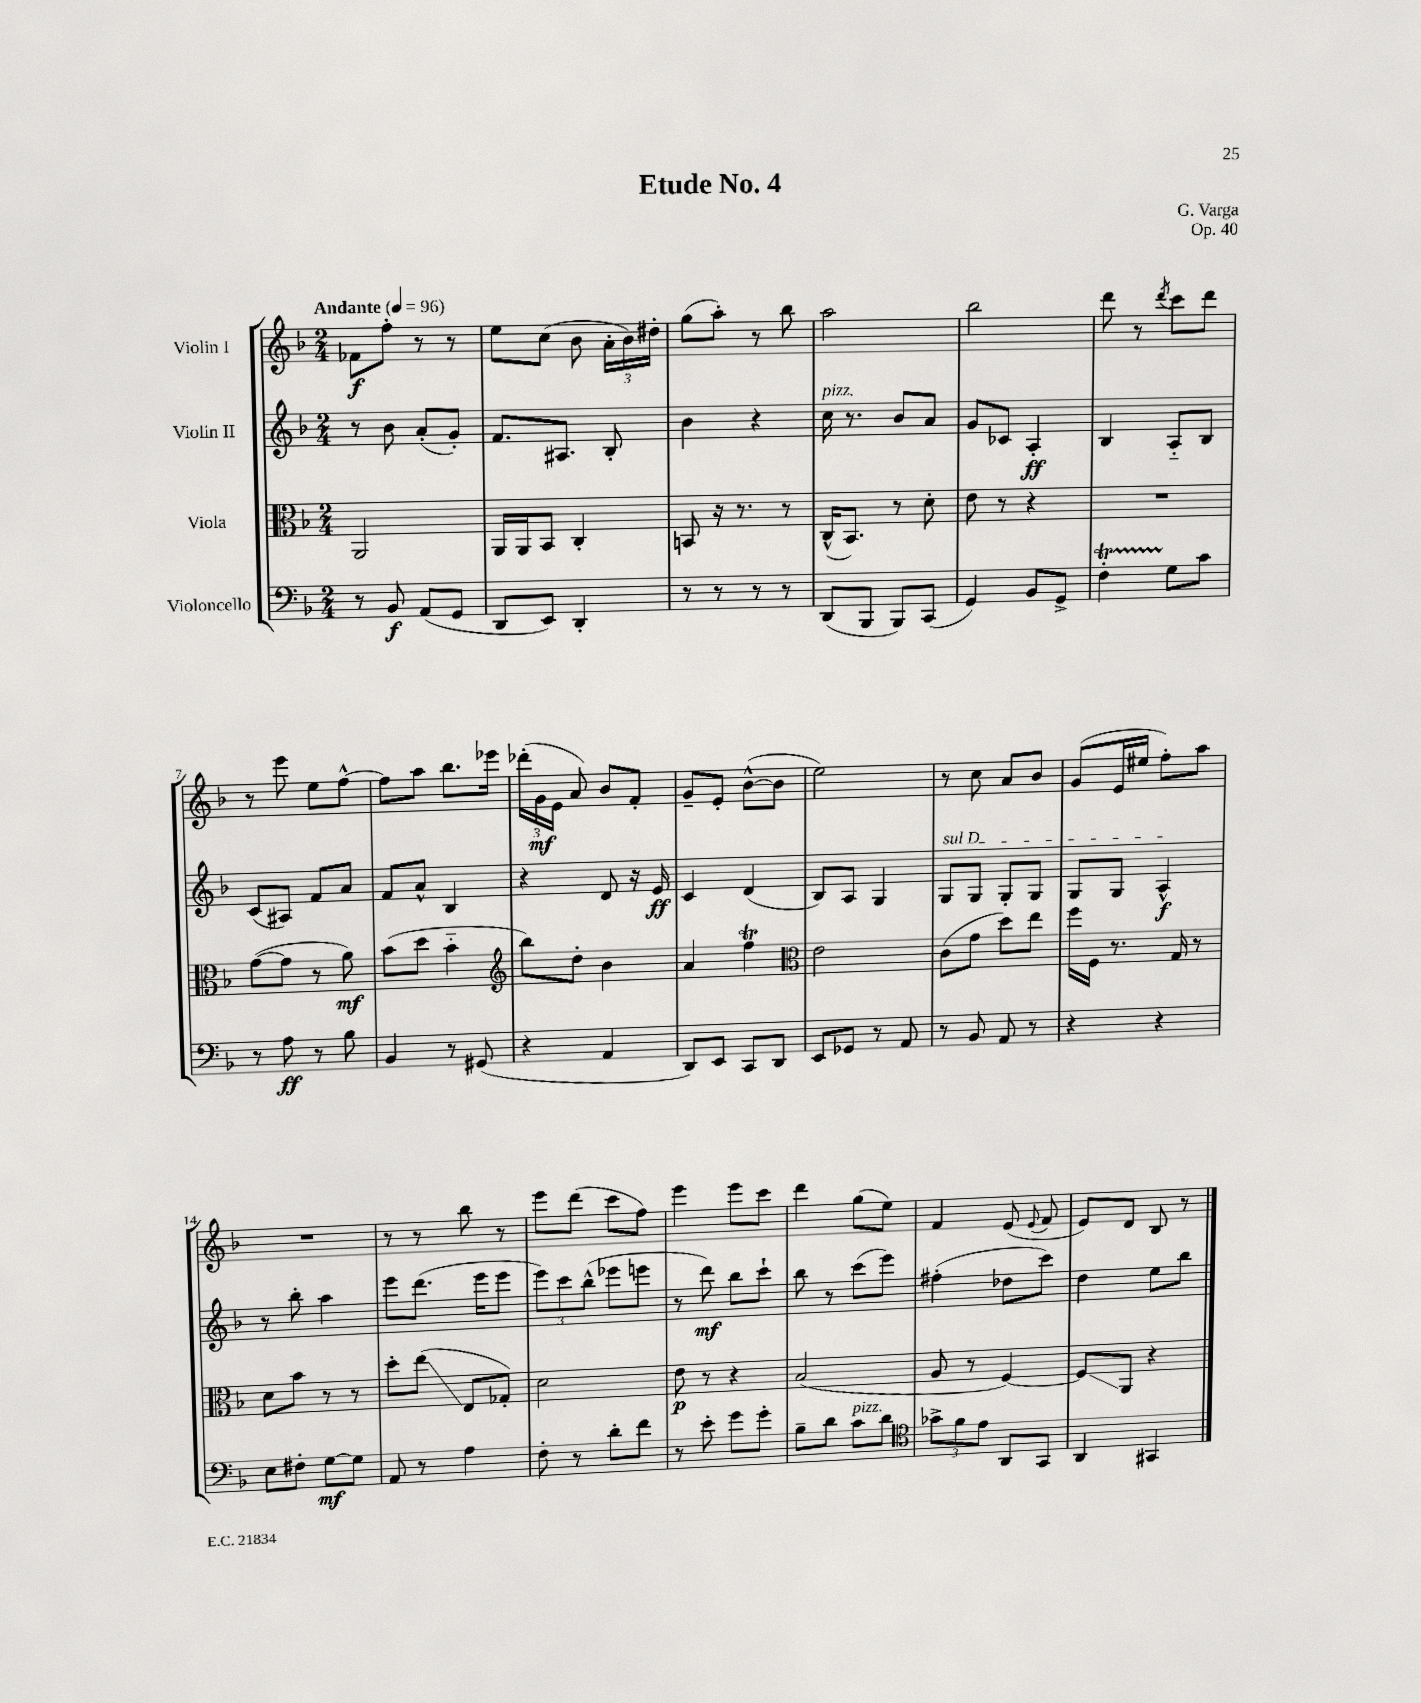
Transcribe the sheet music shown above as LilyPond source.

\header { title = "Etude No. 4" composer = "G. Varga" opus = "Op. 40" }
<<
\new StaffGroup <<
\new Staff = "s0" \with { instrumentName = "Violin I" } {
    \clef treble \key f \major \numericTimeSignature \time 2/4 \tempo "Andante" 4 = 96
    \autoBeamOff fes'8[\f f''8]-. r8 r8 |
    e''8[ c''8]( bes'8 \tuplet 3/2 { a'16[-. bes'16) dis''16]-. } |
    g''8[( a''8]-.) r8 bes''8 |
    a''2 |
    bes''2 |
    d'''8 r8 \acciaccatura { d'''8 } c'''8[ d'''8] |
    r8 e'''8 e''8[ f''8]~-^ |
    f''8[ a''8] bes''8.[ ees'''16] |
    \tuplet 3/2 { des'''16[-.( g'16\mf e'16] } a'8) bes'8[ f'8]-. |
    g'8[-- e'8]-. bes'8[~-^( bes'8] |
    e''2) |
    r8 c''8 a'8[ bes'8] |
    g'8[( e'16 eis''16] f''8[-.) a''8] |
    R2 |
    r8 r8 bes''8 r8 |
    e'''8[ d'''8]( c'''8[ f''8]) |
    e'''4 e'''8[ c'''8] |
    d'''4 g''8[( e''8]) |
    f'4 e'8( \appoggiatura { e'8 } f'8 |
    e'8[) d'8] bes8 r8 \bar "|." |
}
\new Staff = "s1" \with { instrumentName = "Violin II" } {
    \clef treble \key f \major \numericTimeSignature \time 2/4
    \autoBeamOff r8 bes'8 a'8[-.( g'8]-.) |
    f'8.[ ais8.] bes8-. |
    bes'4 r4 |
    c''16^\markup { \italic "pizz." } r8. bes'8[ a'8] |
    g'8[ ces'8] a4-.\ff |
    bes4 a8[-_ bes8] |
    c'8[( ais8]) f'8[ a'8] |
    f'8[ a'8]-^ bes4 |
    r4 d'8 r16 e'16\ff |
    c'4 d'4( |
    bes8[) a8] g4 |
    \once \override TextSpanner.bound-details.left.text = \markup { \italic "sul D" } g8[\startTextSpan g8] g8[-. g8] |
    g8[ g8] a4-^\f\stopTextSpan |
    r8 bes''8-. a''4 |
    e'''8[ d'''8.]( e'''16[ e'''8] |
    \tuplet 3/2 { e'''8[) c'''8 bes''8]-^( } ees'''8[ e'''8] |
    r8 d'''8\mf) bes''8[ c'''8]-! |
    bes''8 r8 c'''8[( e'''8]) |
    fis''4-.( des''8[ c'''8]) |
    d''4 e''8[ bes''8] \bar "|." |
}
\new Staff = "s2" \with { instrumentName = "Viola" } {
    \clef alto \key f \major \numericTimeSignature \time 2/4
    \autoBeamOff a,2 |
    a,16[ a,16 bes,8] c4-. |
    b,8 r16 r8. r8 |
    c16[-^( bes,8.]) r8 d'8-. |
    e'8 r8 r4 |
    R2 |
    g'8[~( g'8] r8 a'8\mf) |
    bes'8[( d''8] bes'4-_ |
    \clef treble bes''8[) d''8]-. bes'4 |
    a'4 f''4\trill |
    \clef alto e'2 |
    c'8[( g'8] d''8[) e''8] |
    f''16[ f16] r8. g16 r8 |
    d'8[ bes'8] r8 r8 |
    d''8[-. e''8]\glissando( e8[ ges8]-.) |
    d'2 |
    e'8\p r8 r4 |
    bes2( |
    a8 r8 f4~) |
    f8[\glissando a,8] r4 \bar "|." |
}
\new Staff = "s3" \with { instrumentName = "Violoncello" } {
    \clef bass \key f \major \numericTimeSignature \time 2/4
    \autoBeamOff r8 bes,8\f a,8[( g,8] |
    d,8[ e,8]) d,4-. |
    r8 r8 r8 r8 |
    d,8[( bes,,8] bes,,8[) c,8]( |
    g,4) bes,8[ g,8]-> |
    f4-.\startTrillSpan g8[\stopTrillSpan c'8] |
    r8 a8\ff r8 bes8 |
    bes,4 r8 gis,8( |
    r4 a,4 |
    d,8[) e,8] c,8[ d,8] |
    e,8[ ges,8] r8 a,8 |
    r8 bes,8 a,8 r8 |
    r4 r4 |
    e8[ fis8]-. g8[~\mf g8] |
    a,8 r8 a4 |
    f8-. r8 d'8[-. f'8] |
    r8 e'8-. g'8[ g'8]-. |
    bes8[-- d'8] c'8[^\markup { \italic "pizz." } d'8] |
    \clef tenor \tuplet 3/2 { ges'8[-> f'8 e'8] } a,8[ g,8] |
    a,4 gis,4 \bar "|." |
}
>>
>>
